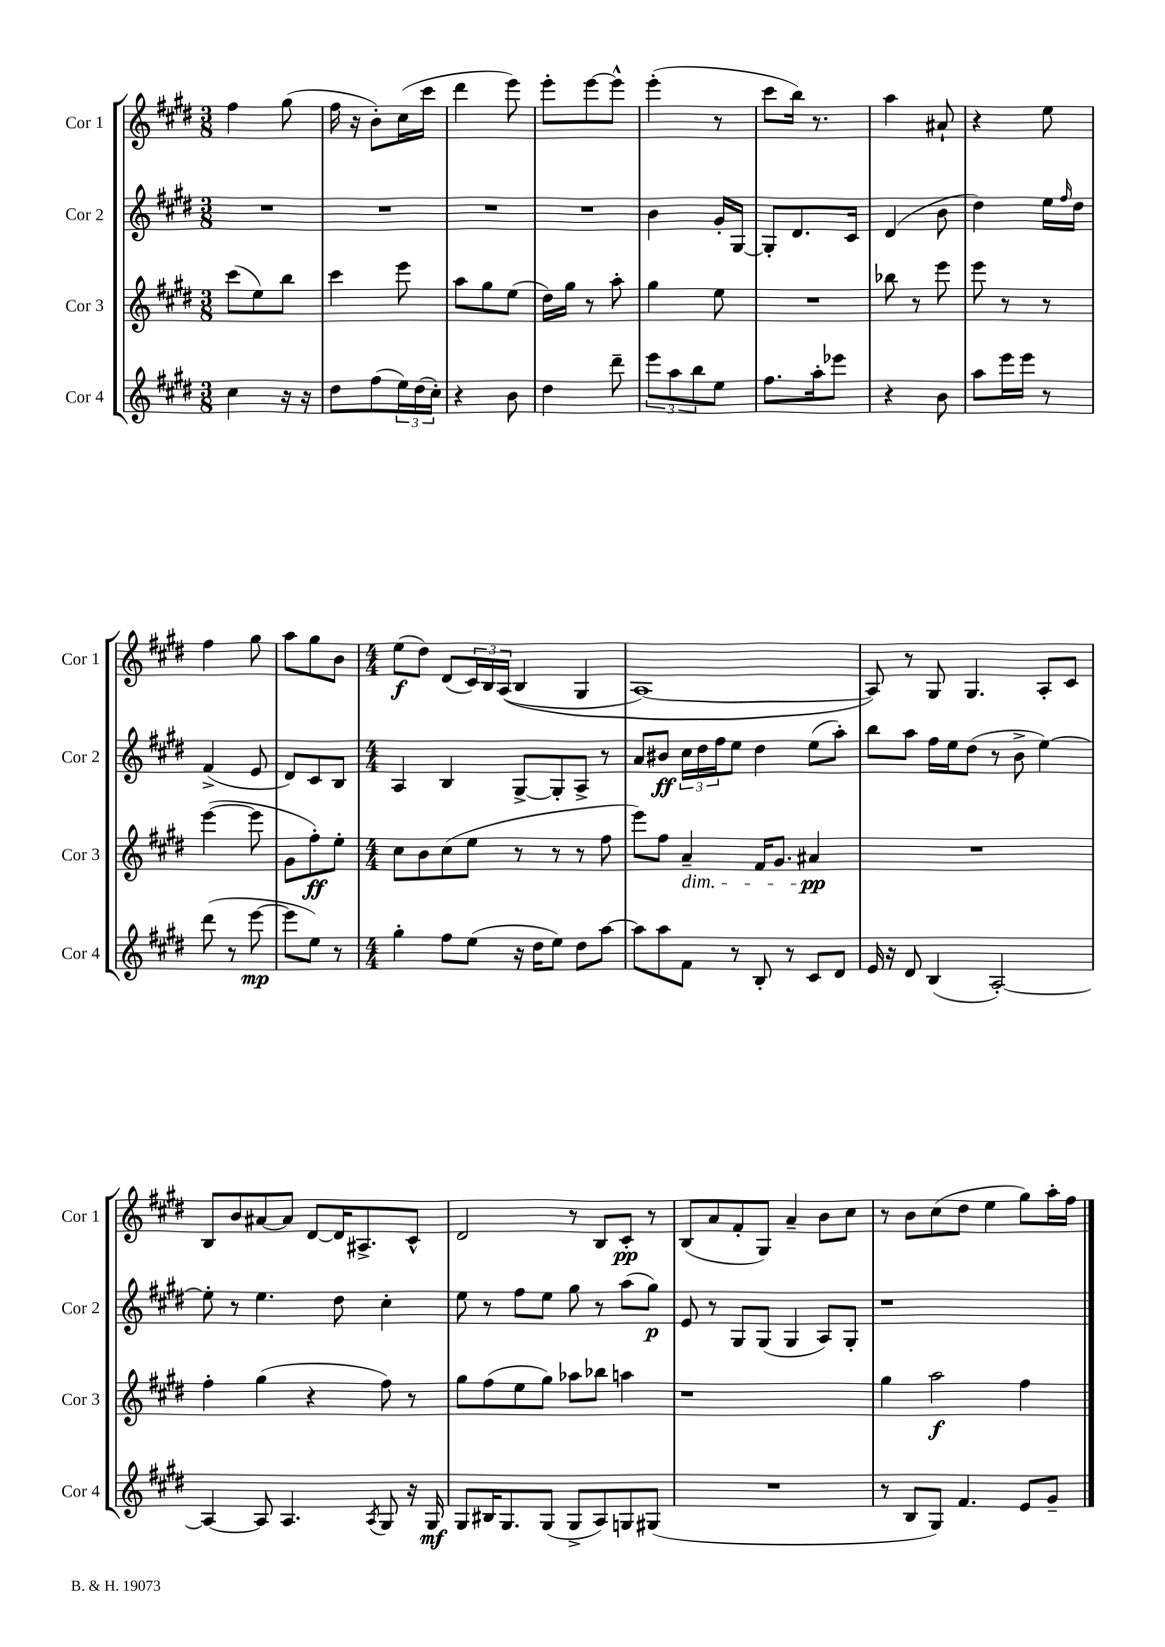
<<
\new StaffGroup <<
\new Staff = "s0" \with { instrumentName = "Cor 1" shortInstrumentName = "Cor 1" } {
    \clef treble \key e \major \numericTimeSignature \time 3/8
    fis''4 gis''8( |
    fis''16 r16 b'8-.) cis''16( cis'''16 |
    dis'''4 e'''8) |
    e'''8-. e'''8~ e'''8-^ |
    e'''4-.( r8 |
    cis'''8 b''16) r8. |
    a''4 ais'8-! |
    r4 e''8 |
    fis''4 gis''8 |
    a''8 gis''8 b'8 |
    \numericTimeSignature \time 4/4 e''8\f( dis''8) dis'8( \tuplet 3/2 { cis'16) b16 a16(\( } b4 gis4 |
    a1~) |
    a8\) r8 gis8 gis4. a8-. cis'8 |
    b8 b'8 ais'8~ ais'8 dis'8~ dis'16 ais8.-> cis'8-^ |
    dis'2 r8 b8 cis'8-.\pp r8 |
    b8( a'8 fis'8-. gis8) a'4-- b'8 cis''8 |
    r8 b'8 cis''8( dis''8 e''4 gis''8) a''16-. fis''16 \bar "|." |
}
\new Staff = "s1" \with { instrumentName = "Cor 2" shortInstrumentName = "Cor 2" } {
    \clef treble \key e \major \numericTimeSignature \time 3/8
    R4. |
    R4. |
    R4. |
    R4. |
    b'4 gis'16-. gis16~ |
    gis8-. dis'8. cis'16 |
    dis'4( b'8 |
    dis''4) e''16 \grace { fis''16 } dis''16 |
    fis'4->( e'8 |
    dis'8) cis'8 b8 |
    \numericTimeSignature \time 4/4 a4 b4 gis8~-> gis8-. a8-> r8 |
    a'8 bis'8\ff \tuplet 3/2 { cis''16 dis''16 fis''16 } e''8 dis''4 e''8( a''8-.) |
    b''8 a''8 fis''16 e''16 dis''8( r8 b'8-> e''4~) |
    e''8-. r8 e''4. dis''8 cis''4-. |
    e''8 r8 fis''8 e''8 gis''8 r8 a''8( gis''8\p) |
    e'8 r8 gis8 gis8( gis4 a8) gis8-. |
    r1 \bar "|." |
}
\new Staff = "s2" \with { instrumentName = "Cor 3" shortInstrumentName = "Cor 3" } {
    \clef treble \key e \major \numericTimeSignature \time 3/8
    cis'''8( e''8) b''8 |
    cis'''4 e'''8 |
    a''8 gis''8 e''8( |
    dis''16) gis''16 r8 a''8-. |
    gis''4 e''8 |
    R4. |
    bes''8 r8 e'''8 |
    e'''8 r8 r8 |
    e'''4~( e'''8 |
    gis'8 fis''8-.\ff) e''8-. |
    \numericTimeSignature \time 4/4 cis''8 b'8 cis''8( e''8 r8 r8 r8 fis''8 |
    e'''8) fis''8 a'4--\dim fis'16 gis'8. ais'4\pp\! |
    R1 |
    fis''4-. gis''4( r4 fis''8) r8 |
    gis''8 fis''8( e''8 gis''8) aes''8 bes''8 a''4 |
    r1 |
    gis''4 a''2\f fis''4 \bar "|." |
}
\new Staff = "s3" \with { instrumentName = "Cor 4" shortInstrumentName = "Cor 4" } {
    \clef treble \key e \major \numericTimeSignature \time 3/8
    cis''4 r16 r16 |
    dis''8 fis''8( \tuplet 3/2 { e''16) dis''16( cis''16-.) } |
    r4 b'8 |
    dis''4 dis'''8-- |
    \tuplet 3/2 { e'''8 a''8 b''8 } e''8 |
    fis''8. a''16-. ees'''8 |
    r4 b'8 |
    a''8 e'''16 e'''16 r8 |
    dis'''8( r8 e'''8~\mp |
    e'''8 e''8) r8 |
    \numericTimeSignature \time 4/4 gis''4-. fis''8 e''8( r16 dis''16 e''8) dis''8 a''8~ |
    a''8 a''8 fis'8 r8 b8-. r8 cis'8 dis'8 |
    e'16 r16 dis'8 b4( a2~-.) |
    a4~ a8 a4. \acciaccatura { a8 } gis8 r16 gis16\mf |
    gis8 bis16 gis8. gis8( gis8-> a8) g8 gis8( |
    R1 |
    r8 b8 gis8) fis'4. e'8 gis'8-- \bar "|." |
}
>>
>>
\layout { \context { \Score \remove "Bar_number_engraver" } }
